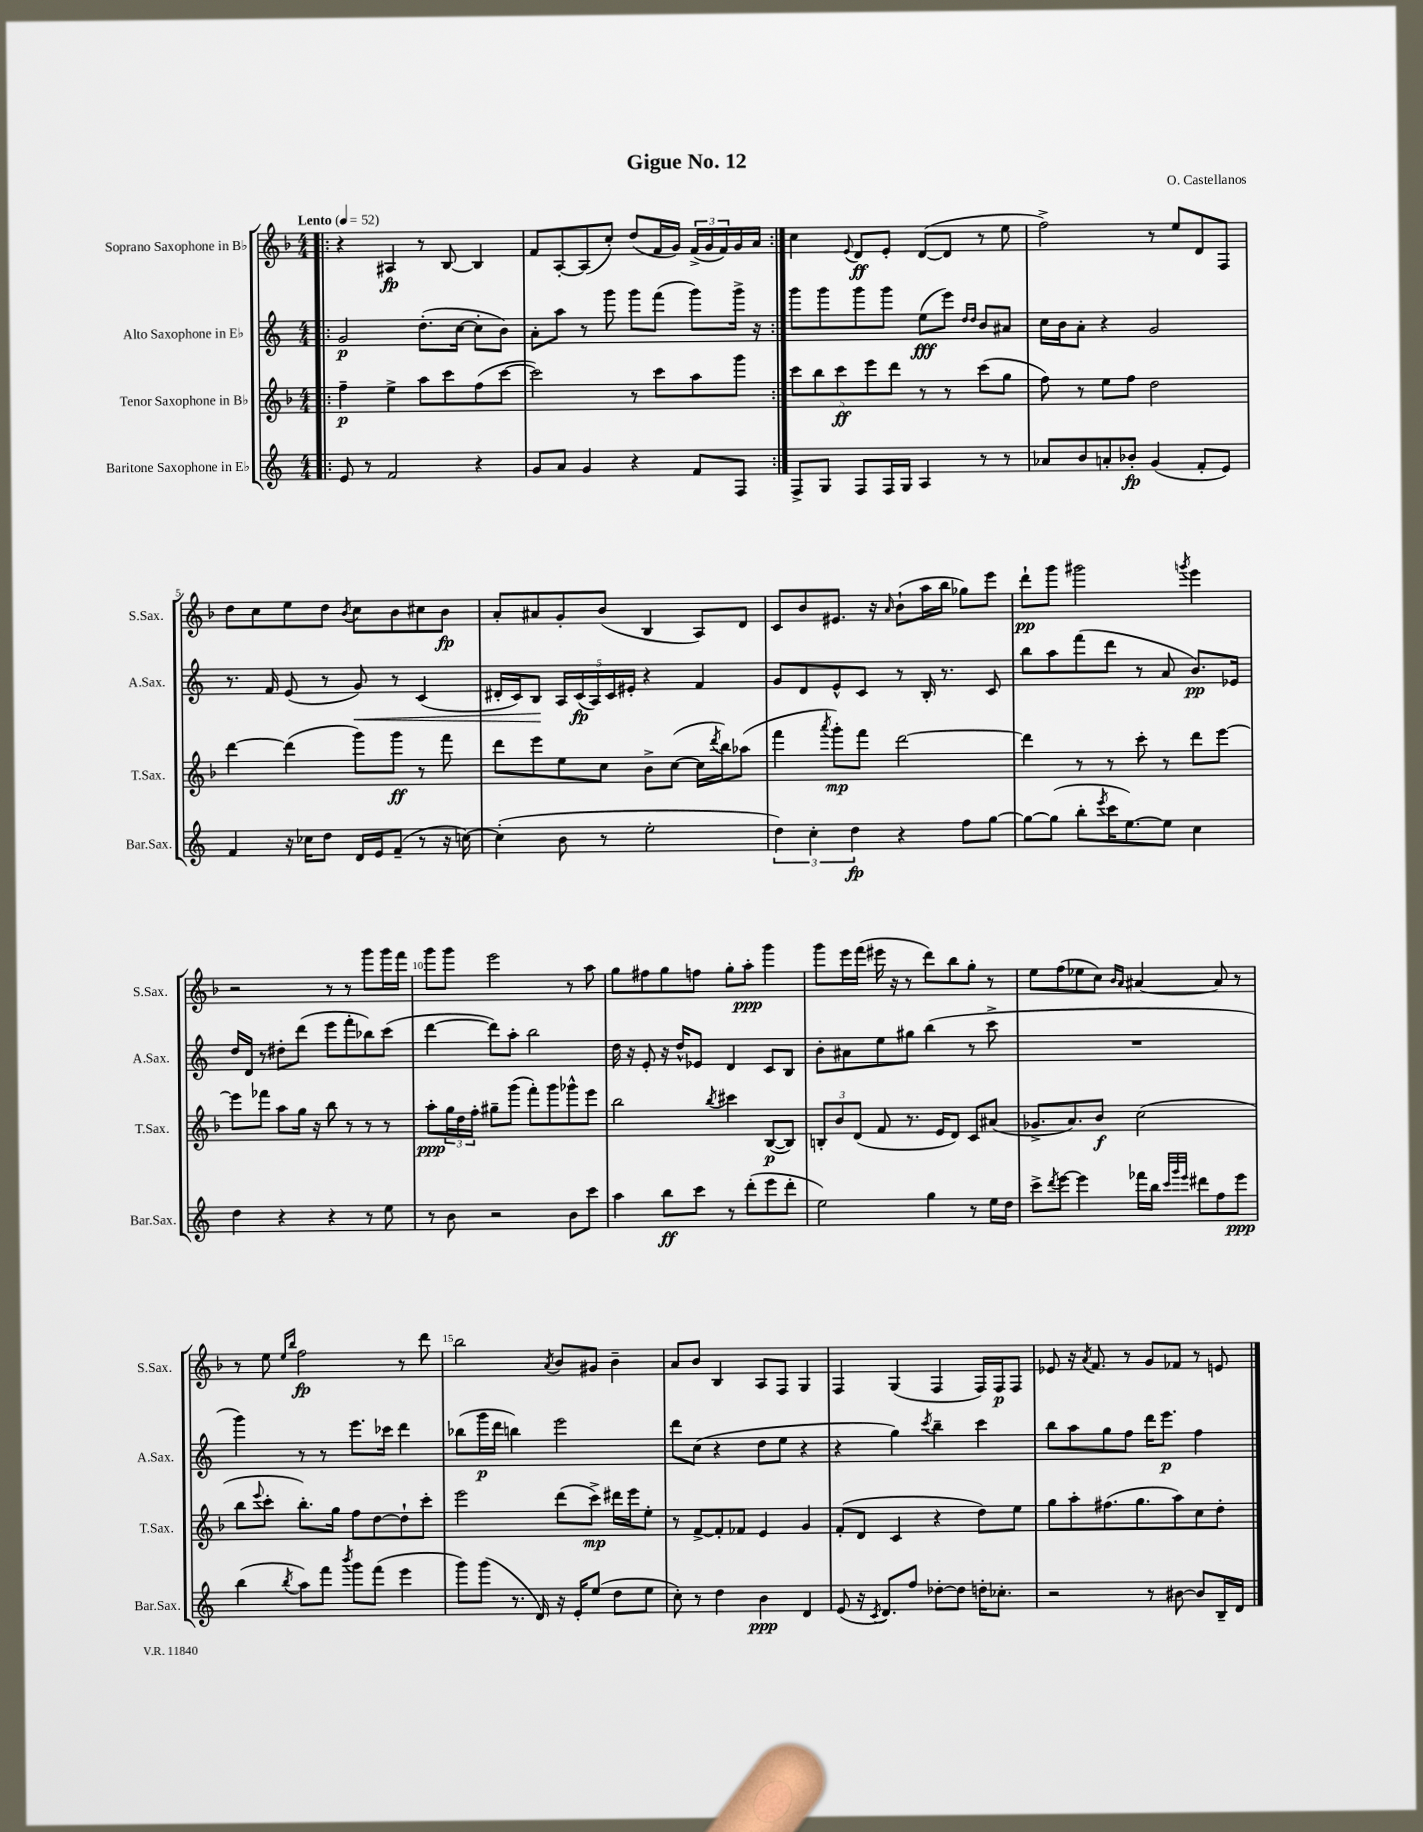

**kern	**kern	**kern	**kern
*staff4	*staff3	*staff2	*staff1
*clefG2	*clefG2	*clefG2	*clefG2
*k[]	*k[b-]	*k[]	*k[b-]
*M4/4	*M4/4	*M4/4	*M4/4
*MM52	*MM52	*MM52	*MM52
=!|:	=!|:	=!|:	=!|:
8e	4ff~	2g	4r
8r	.	.	.
2f	4ee^	.	4A#
.	8aa	(8.dd'	8r
.	8ccc	.	[8B-
.	.	[16cc	.
4r	(8ff	8cc']	4B-]
.	[8ccc	8b)	.
=	=	=	=
8g	2ccc])	8a'	8f
8a	.	8aa	[8A'
4g	.	8r	(8A]
.	.	8ggg	8cc')
4r	8r	8ggg	(8dd
.	8ccc	(8fff	16f
.	.	.	16g)
8f	8aa	8ggg)	(24f^
.	.	.	24g
.	.	.	24f)
8F	8ggg	16ggg^	16g
.	.	16r	16a
=:|!	=:|!	=:|!	=:|!
8F^	10ccc	8ggg	4cc
.	10bb-	.	.
8G	.	8ggg	.
.	10ccc	.	.
.	.	.	8qqe
8F	.	8ggg	8d
.	10eee	.	.
16F	.	8ggg	8e'
.	10ddd	.	.
16G	.	.	.
4A	8r	(8ee	([8d
.	8r	8eee)	8d]
.	.	16qqdd	.
.	.	16qqdd	.
8r	(8ccc	8b	8r
8r	8gg	8a#	8ee
=	=	=	=
8a-	8ff)	16cc	2ff^)
.	.	16b	.
8b	8r	8a'	.
8a'	8ee	4r	.
8b-'	8ff	.	.
(4g	2dd	2g	8r
.	.	.	8ee
8f'	.	.	8d
8e)	.	.	8F
=	=	=	=
4f	[4ddd	8.r	8dd
.	.	.	8cc
.	.	16f	.
16r	(4ddd]	(8e	8ee
16cc-	.	.	.
8dd	.	8r	8dd
.	.	.	8qb-
16d	8ggg)	8g)	8cc
16e	.	.	.
(8f~	8ggg	8r	8b-
8r	8r	(4c	8cc#
16r	8fff	.	8b-
[16cc)	.	.	.
=	=	=	=
(4cc']	8ddd	16d#'	8a'
.	.	16c)	.
.	8eee	8B	8a#
8b	8ee	20A	8g'
.	.	(20c	.
.	.	20A)	.
8r	8cc	.	(8b-
.	.	20c	.
.	.	20e#'	.
2ee'	8b-^	4r	4B-
.	([8cc	.	.
.	16cc]	4f	8A)
.	8qddd	.	.
.	16bb-)	.	.
.	(8aa-	.	8d
=	=	=	=
6dd)	4fff	8g	8c
.	.	8d	8b-
6cc'	.	.	.
.	8qaaa	.	.
.	8ggg')	8e^^	8.e#
6dd	.	.	.
.	8fff	8c	.
.	.	.	16r
.	.	.	16qqa
4r	[2ddd	8r	(8b-`
.	.	16B'	16aa
.	.	8.r	16bb-
8ff	.	.	8gg-)
[8gg	.	8c	8eee
=	=	=	=
8gg_	4ddd]	8bb	8ddd`
(8gg]	.	8aa	8ggg
8bb'	8r	(8fff	2ggg#
8qeee	.	.	.
16ccc	8r	8ddd	.
[8.ee)	.	.	.
.	8ccc'	8r	.
8ee]	8r	8a	.
.	.	.	8qggg
4cc	8ddd	8.b)	4eee
.	[8eee	.	.
.	.	16e-	.
=	=	=	=
4dd	8eee]	16dd	2r
.	.	16d	.
.	8fff-	8r	.
4r	8aa	8dd#'	.
.	16gg	(8ddd	.
.	16r	.	.
4r	8bb-	8eee	8r
.	8r	8fff'	8r
8r	8r	8bb-)	8ggg
8ee	8r	(8ccc	16ggg
.	.	.	16fff
=	=	=	=
8r	8aa'	[4ddd	8ggg
8b	24gg	.	8ggg
.	24dd	.	.
.	24ff'	.	.
2r	8gg#~	8ddd])	2eee
.	(8ggg	8aa'	.
.	8fff')	2bb	.
.	8ggg	.	.
8b	8ggg-^^	.	8r
8ccc	8eee	.	8aa
=	=	=	=
4aa	2bb-	16dd	8gg
.	.	16r	.
.	.	8e'	8ff#
8bb	.	16r	8gg
.	.	16dd^^	.
8ccc	.	8e-	8ff
.	8qbb-	.	.
8r	4ccc#	4d	8gg'
(8ddd'	.	.	8aa'
8eee	([8B-	8c	4ggg
8ddd'	8B-])	8B	.
=	=	=	=
2ee)	12B'	8b'	8ggg
.	12b-	.	.
.	.	8a#	16eee
.	(12d	.	.
.	.	.	(16fff
.	8f	8ee	16eee#
.	.	.	16r
.	8.r	8gg#	8r
4gg	.	(4bb	8ddd)
.	16e	.	.
.	8d)	.	8bb-
8r	8c	8r	8gg'
16ee	(8a#	8ccc^	8r
16dd	.	.	.
=	=	=	=
8ccc^	8.g-^	1r	8ee
8qddd	.	.	.
[8eee	.	.	(8ff
.	8.a)	.	.
4eee]	.	.	8ee-
.	8b-	.	8cc)
.	.	.	16qqb-
.	.	.	16qqa
16fff-	(2cc	.	[4a#
16bb	.	.	.
32qqccc	.	.	.
32qqggg	.	.	.
32qqeee	.	.	.
8ddd#	.	.	.
8ff	.	.	8a#]
8eee	.	.	8r
=	=	=	=
(4bb	8bb-	4ggg)	8r
.	8qqeee	.	.
.	8ccc'	.	8ee
.	.	.	16qqee
8qbb	.	.	16qqbb-
8aa)	8.bb-')	8r	2ff
8fff	.	8r	.
.	16gg	.	.
8qbbb	.	.	.
8ggg	8ff	8.eee	.
(8fff	[8dd	.	.
.	.	16ccc-	.
4eee	8dd`]	4ddd	8r
.	8ccc'	.	8ddd
=	=	=	=
8ggg)	2eee	(8bb-	2bb-
(8ggg	.	16ggg	.
.	.	16ddd	.
8.r	.	4bb)	.
16d)	.	.	.
.	.	.	8qa
16r	(8ddd	2eee	8b-
16e'	.	.	.
(8ee	8ccc^)	.	8g#
8dd	16ddd#	.	4b-~
.	16eee	.	.
8ee	8ee'	.	.
=	=	=	=
8cc')	8r	8ddd	8a
8r	[8f^	(8cc	8b-
4dd	8f']	4r	4B-
.	8f-	.	.
4b	4e	8dd	8A
.	.	8ee	8F
4d	4g	4r	4G
=	=	=	=
(8e	(8f'	4r	4F
16r	8d	.	.
8qc	.	.	.
8.d)	.	.	.
.	4c	4gg)	(4G
8ff	.	.	.
.	.	8qccc	.
[8dd-'	4r	4bb~	4F
8dd-]	.	.	.
16dd'	8dd)	4ccc	16F)
8.cc-'	.	.	16F
.	8ee	.	8F
=	=	=	=
2r	8gg	8bb	8e-
.	8aa'	8aa	16r
.	.	.	8qa
.	.	.	8.f
.	(8.ff#	8gg	.
.	.	8ff	8r
.	8.gg	.	.
8r	.	16ddd	8g
.	.	8.eee	.
[8b#	8aa)	.	8f-
8b#]	8cc	4ff	8r
16B~	8dd'	.	8e
16d	.	.	.
==	==	==	==
*-	*-	*-	*-
